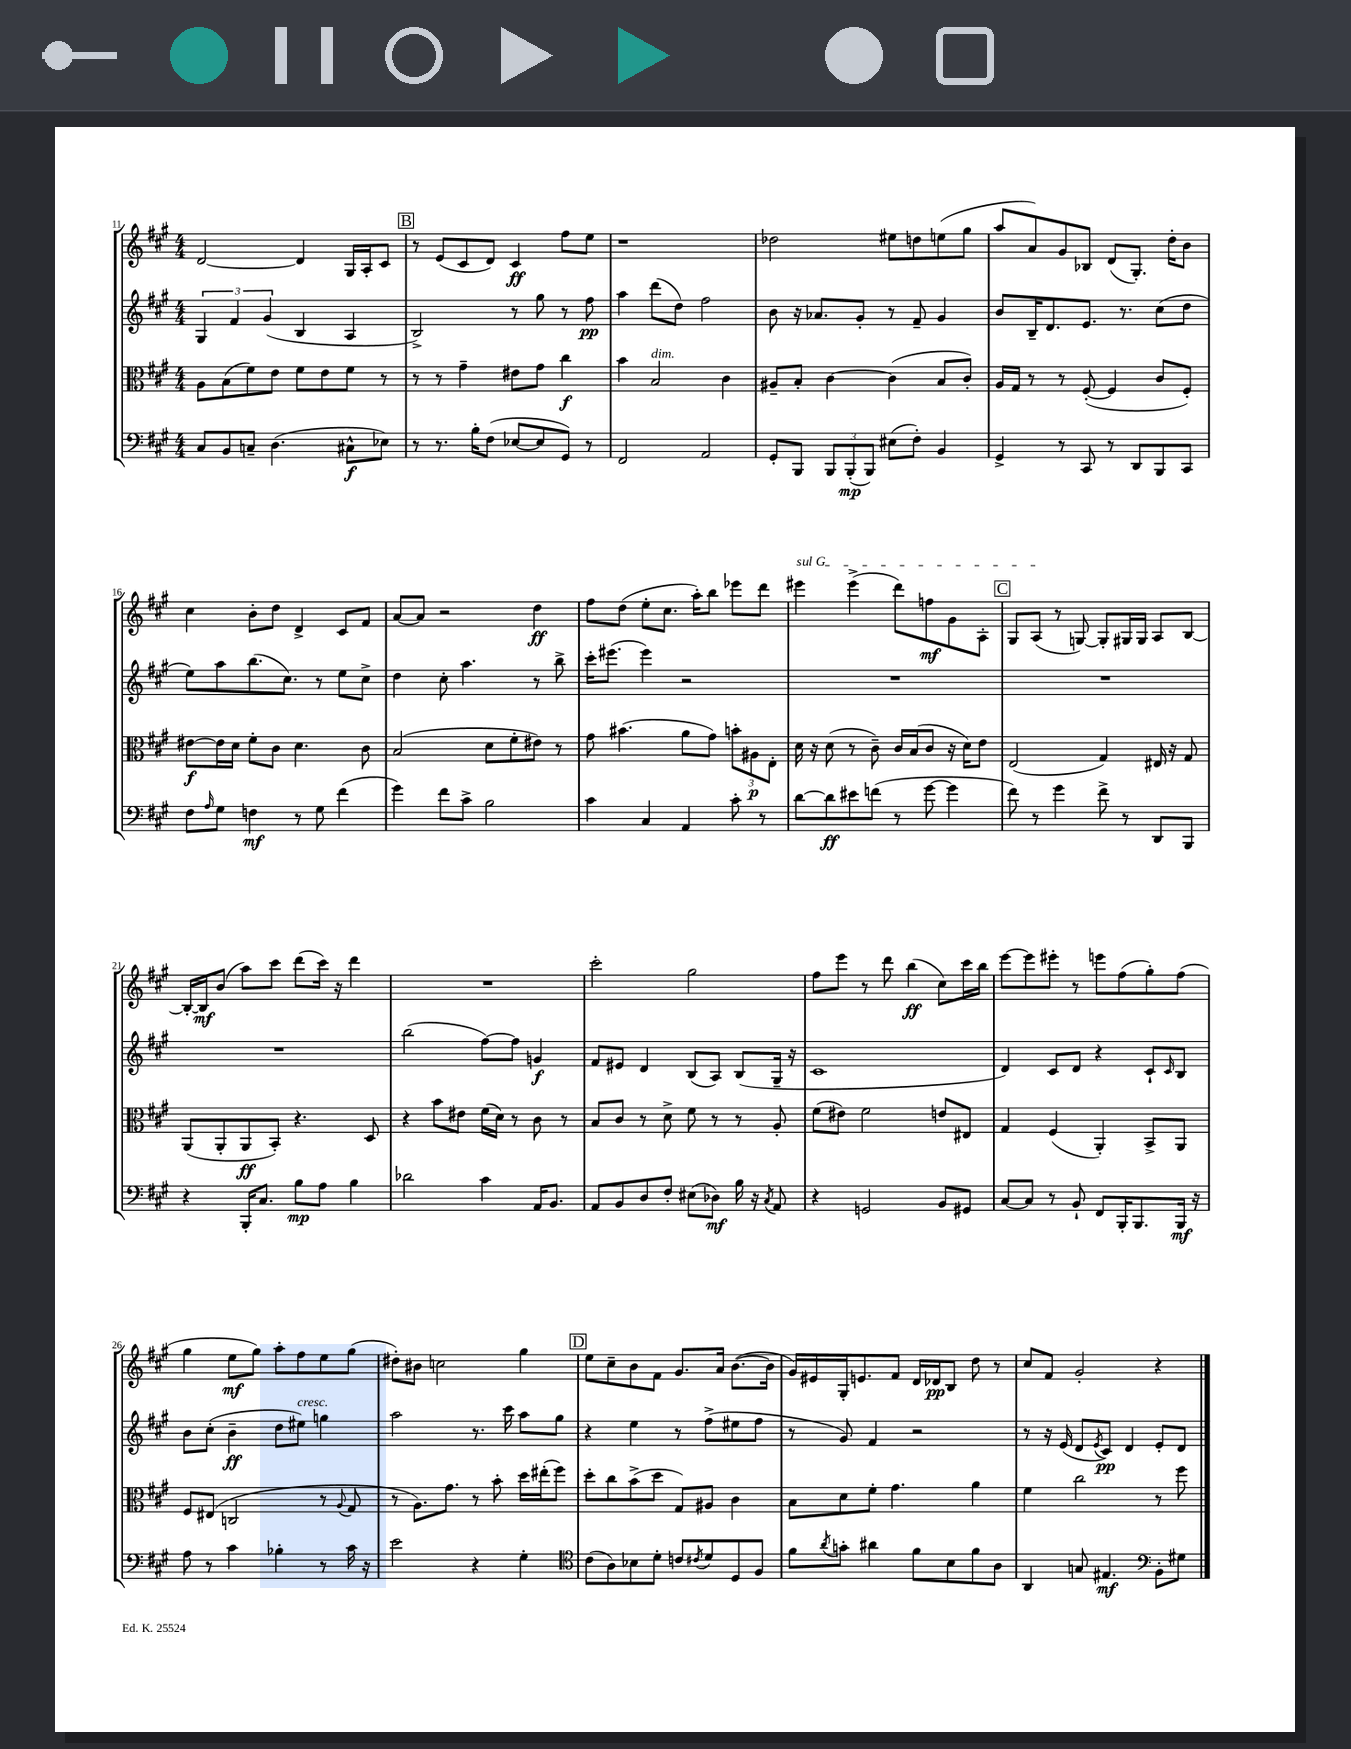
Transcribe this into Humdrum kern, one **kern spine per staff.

**kern	**kern	**kern	**kern
*staff4	*staff3	*staff2	*staff1
*clefF4	*clefC3	*clefG2	*clefG2
*k[f#c#g#]	*k[f#c#g#]	*k[f#c#g#]	*k[f#c#g#]
*M4/4	*M4/4	*M4/4	*M4/4
8C#	8A	6G#	[2d
8BB	(8B	.	.
.	.	6f#	.
8C~	8f#)	.	.
.	.	(6g#	.
(4.D	8e	.	.
.	8f#	4B	4d]
.	8e	.	.
8C#^^	8f#	4A	16G#
.	.	.	16A'
8E-)	8r	.	8c#
=	=	=	=
8r	8r	2B^)	8r
8.r	8r	.	(8e
.	4g#~	.	8c#
16B'	.	.	.
(8F#	.	.	8d)
[8E-	8e#	8r	4c#
8E-]	8g#	8gg#	.
8GG#)	4cc#	8r	8ff#
8r	.	8ff#	8ee
=	=	=	=
2FF#	4b	4aa	1r
.	2B	(8ddd	.
.	.	8dd)	.
2AA	.	2ff#	.
.	4c#	.	.
=	=	=	=
8GG#'	8A#~	8b	2dd-
8BBB	8B'	16r	.
.	.	8.a-	.
12BBB	[4c#	.	.
(12BBB'	.	.	.
.	.	8g#'	.
12BBB)	.	.	.
(8E#	(4c#]	8r	8ee#
8F#')	.	8f#~	8dd
4BB	8B	4g#	(8ee
.	8c#')	.	8gg#
=	=	=	=
4GG#^	16A	8b	8aa
.	16G#	.	.
.	8r	16B~	8a)
.	.	8.d	.
8r	8r	.	8g#
8CC#	([8F#'	8.e	8B-
8r	4F#]	.	(8d
.	.	8.r	.
8DD	.	.	8.G#')
8BBB	8c#	(8cc#	.
.	.	.	16dd'
8CC#	8F#')	8dd	8b
=	=	=	=
8F#	[8e#	8ee)	4cc#
16qqA	.	.	.
8G#	16e#]	8aa	.
.	16d	.	.
4F	8f#'	(8.bb	8b'
.	8c#	.	8dd
.	.	8.cc#)	.
8r	4.d	.	4d^
8G#	.	8r	.
(4f#	.	8ee	8c#
.	8c#	8cc#^	8f#
=	=	=	=
4g#)	(2B	4dd	[8a
.	.	.	8a]
8f#	.	8cc#'	2r
8c#^	.	4.aa	.
2B	8d	.	.
.	8f#'	.	.
.	8e#)	8r	4dd
.	8r	8bb^	.
=	=	=	=
4c#	8g#	16ccc#'	8ff#
.	.	(8.eee#	.
.	(4.b#	.	(8dd
4C#	.	4eee#)	8ee'
.	.	.	8.cc#
4AA	8a	2r	.
.	.	.	16aa')
.	8g#)	.	8bb
8c#'	12b'	.	8eee-
.	12A#	.	.
8r	.	.	8ddd
.	12E'	.	.
=	=	=	=
[8d	16d	1r	4eee#
.	16r	.	.
8d]	(8d	.	.
8e#	8r	.	(4eee#^
(8f	8c#~)	.	.
8r	16c#	.	8ddd)
.	(16B	.	.
[8g#	8c#	.	8ff
4g#]	16r	.	8g#
.	16d)	.	.
.	8e	.	8A'
=	=	=	=
8f#)	(2E	1r	8G#
8r	.	.	(8A
4g#	.	.	8r
.	.	.	[8G)
8f#^	4G#)	.	8G']
8r	.	.	16G#
.	.	.	16G#
8DD	16E#	.	8A
.	16r	.	.
8BBB	8G#	.	[8B
=	=	=	=
4r	(8AA	1r	16B'_
.	.	.	16B]
.	8AA'	.	(8b
16BBB'	8AA	.	8aa)
8.C#	.	.	.
.	8BB')	.	8ccc#
8B	4.r	.	(8ddd
8A	.	.	16ccc#)
.	.	.	16r
4B	.	.	4ddd
.	8D	.	.
=	=	=	=
2d-	4r	(2bb	1r
.	8b	.	.
.	8e#	.	.
4c#	(16f#	[8ff#)	.
.	16d)	.	.
.	8r	8ff#]	.
16AA	8c#	4g	.
8.BB	.	.	.
.	8r	.	.
=	=	=	=
8AA	8B	8f#	2ccc#'
8BB	8c#	8e#	.
8D	8r	4d	.
8F#'	8d^	.	.
(8E#	8f#	(8B	2gg#
8D-)	8r	8A)	.
16B	8r	(8B	.
16r	.	.	.
8qC#	.	.	.
8AA	8A'	16G#~	.
.	.	16r	.
=	=	=	=
4r	(8f#	1c#	8ff#
.	8e#)	.	8eee
2GG	2f#	.	8r
.	.	.	8ddd
.	.	.	(4bb
8BB	8e	.	8cc#)
8GG#	8E#	.	16ccc#
.	.	.	16bb
=	=	=	=
[8C#	4G#	4d)	[8eee
8C#]	.	.	8eee]
8r	(4F#	8c#	8eee#'
8BB`	.	8d	8r
8FF#	4AA')	4r	8eee
16BBB'	.	.	(8ff#
8.BBB	.	.	.
.	8BB^	8c#`	8gg#')
.	.	16qqc#	.
16BBB	8AA	8B	(8ff#
16r	.	.	.
=	=	=	=
8A	8F#	8b	4gg#
8r	(8E#	(8cc#'	.
4c#	2C	4b~	8ee
.	.	.	8gg#)
4B-'	.	8dd	8aa'
.	.	8ee#)	8ff#
8r	8r	4gg	8ee
.	8qqA	.	.
16c#	8G#	.	(8gg#
16r	.	.	.
=	=	=	=
2e	8r	2aa	8dd#')
.	8.A)	.	8b#
.	.	.	2cc
.	8.g#	.	.
4r	8r	8.r	.
.	8b'	.	.
.	.	16ccc#	.
4G#'	16dd	8aa	4gg#
.	(16ee#'	.	.
.	8ff#)	8gg#	.
=	=	=	=
*clefC4	*	*	*
(8c#	8dd'	4r	8ee
8A)	8cc#	.	8cc#~
8B-	(8b^	4ee	8b
8d'	8dd	.	8f#
8c	8G#)	8r	8.g#
8qc#	.	.	.
8d	8A#	(8ff#^	.
.	.	.	16a
8D	4c#	8ee#	([8.b
8F#	.	8ff#	.
.	.	.	16b]
=	=	=	=
8f#	8B	8r	16g#)
.	.	.	16e#
8qa	.	.	.
8g'	8d	8g#)	16G#'
.	.	.	8.e
4a#	8f#'	4f#	.
.	4.g#	.	8f#
8f#	.	2r	16d
.	.	.	16d-
8B	.	.	8B
8f#	4a	.	8dd
8A	.	.	8r
=	=	=	=
4AA	4f#	8r	8cc#
.	.	16r	8f#
.	.	(16e	.
8G	2cc#	8d	2g#'
.	.	8qe	.
4.E#	.	8c#)	.
.	.	4d	.
*clefF4	*	*	*
8BB'	8r	8e'	4r
8G#	8ff#	8d	.
==	==	==	==
*-	*-	*-	*-
